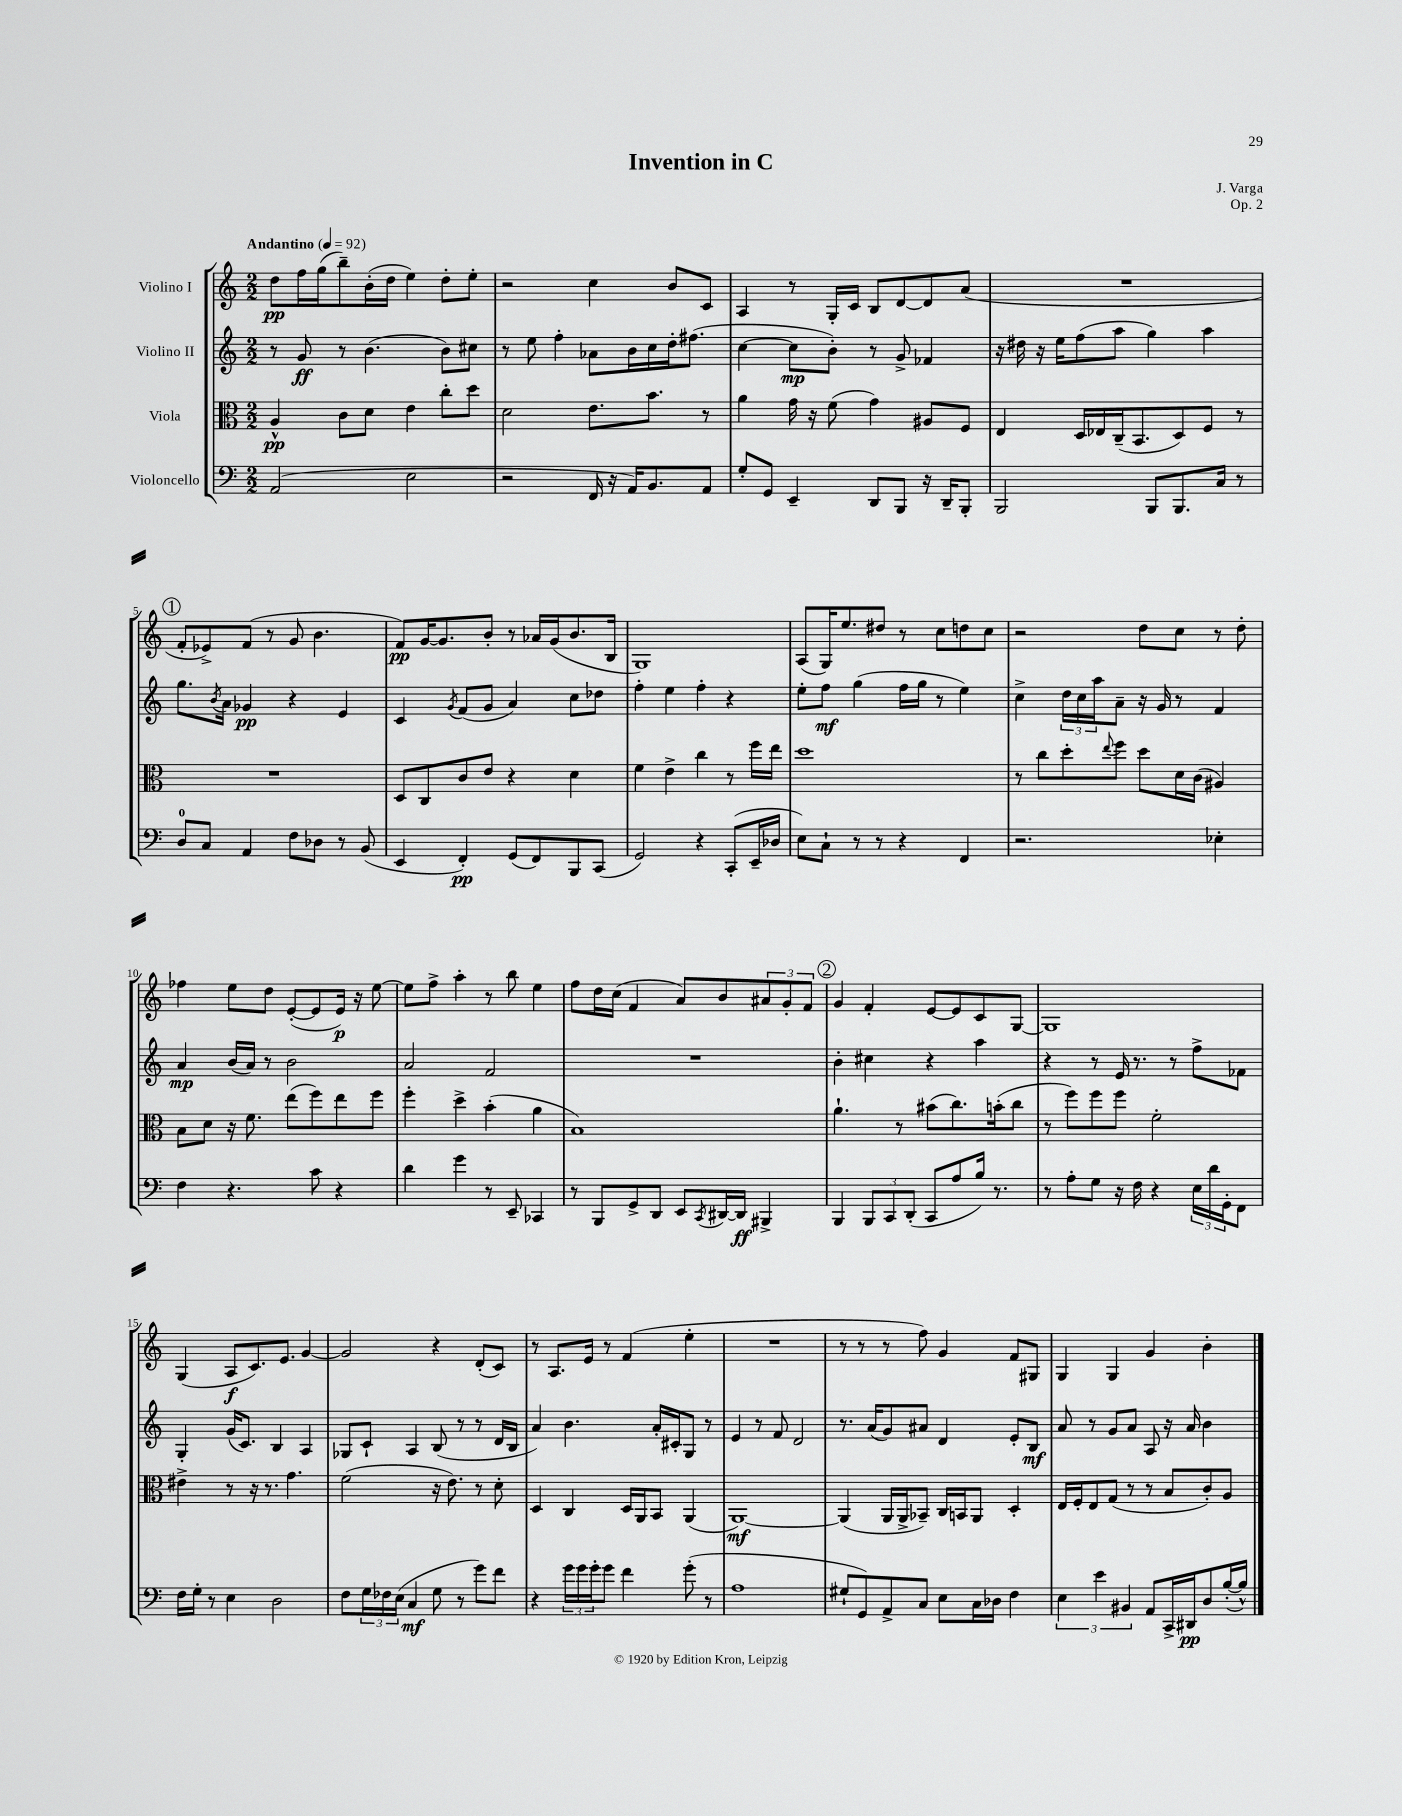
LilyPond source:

\header { title = "Invention in C" composer = "J. Varga" opus = "Op. 2" }
<<
\new StaffGroup <<
\new Staff = "s0" \with { instrumentName = "Violino I" } {
    \clef treble \key c \major \numericTimeSignature \time 2/2 \tempo "Andantino" 4 = 92
    d''8\pp f''16 g''16( b''8--) b'16-.( d''16 e''4) d''8-. e''8-. |
    r2 c''4 b'8 c'8 |
    a4 r8 g16-. c'16 b8 d'8~ d'8 a'8( |
    R1 |
    \mark \markup { \circle "1" } f'8-. ees'8->) f'8( r8 g'8 b'4. |
    f'8\pp) g'16~ g'8. b'8-. r8 aes'16 g'16( b'8. b16 |
    g1) |
    a8( g16) e''8. dis''8 r8 c''8 d''8 c''8 |
    r2 d''8 c''8 r8 d''8-. |
    fes''4 e''8 d''8 e'8~-.( e'8 e'16\p) r16 e''8~ |
    e''8 f''8-> a''4-. r8 b''8 e''4 |
    f''8 d''16 c''16( f'4 a'8) b'8 \tuplet 3/2 { ais'8 g'8-. f'8 } |
    \mark \markup { \circle "2" } g'4 f'4-. e'8~ e'8 c'8 g8~ |
    g1 |
    g4( a8\f c'8.) e'8. g'4~ |
    g'2 r4 d'8-.( c'8) |
    r8 a8. e'16 r8 f'4( e''4-. |
    R1 |
    r8 r8 r8 f''8) g'4 f'8 gis8 |
    g4 g4 g'4 b'4-. \bar "|." |
}
\new Staff = "s1" \with { instrumentName = "Violino II" } {
    \clef treble \key c \major \numericTimeSignature \time 2/2
    r8 g'8\ff r8 b'4.( b'8) cis''8 |
    r8 e''8 f''4-. aes'8 b'16 c''16 d''16-. fis''8.( |
    c''4~ c''8\mp b'8-.) r8 g'8-> fes'4 |
    r16 dis''16 r16 e''16 f''8( a''8 g''4) a''4 |
    \mark \markup { \circle "1" } g''8. \acciaccatura { b'8 } a'16 ges'4\pp r4 e'4 |
    c'4 \acciaccatura { g'8 } f'8( g'8 a'4) c''8 des''8 |
    f''4-. e''4 f''4-. r4 |
    e''8-. f''8\mf g''4( f''16 g''16 r8 e''4) |
    c''4-> \tuplet 3/2 { d''16 c''16 a''16 } a'8-- r16 g'16 r8 f'4 |
    a'4\mp b'16( a'16) r8 b'2 |
    a'2 f'2 |
    R1 |
    \mark \markup { \circle "2" } b'4-. cis''4 r4 a''4 |
    r4 r8 e'16 r8. r8 f''8-> fes'8 |
    g4-. g'16( c'8.) b4 a4 |
    ges8 c'8-! a4 b8( r8 r8 d'16 b16 |
    a'4) b'4. a'16-. cis'16-. g8 r8 |
    e'4 r8 f'8 d'2 |
    r8. a'16( g'8) ais'8 d'4 e'8-. b8\mf |
    a'8 r8 g'8 a'8 a8 r16 a'16 b'4 \bar "|." |
}
\new Staff = "s2" \with { instrumentName = "Viola" } {
    \clef alto \key c \major \numericTimeSignature \time 2/2
    a4-^\pp c'8 d'8 e'4 c''8-. d''8 |
    d'2 e'8. b'8. r8 |
    a'4 g'16 r16 f'8( g'4) ais8 f8 |
    e4 d16 ees16 c16--( b,8. d8) f8 r8 |
    \mark \markup { \circle "1" } R1 |
    d8 c8 c'8 e'8 r4 d'4 |
    f'4 e'4-> c''4 r8 f''16 e''16 |
    d''1 |
    r8 c''8 d''8-. \appoggiatura { e''8 } f''8 d''8 d'16 c'16( ais4) |
    b8 d'8 r16 f'8. e''8( f''8) e''8 f''8 |
    f''4-. d''4-> b'4-.( a'4 |
    b1) |
    \mark \markup { \circle "2" } a'4.-! r8 bis'8( c''8.) b'16-.( c''8 |
    r8 f''8) f''8 f''8 f'2-. |
    eis'4-> r8 r16 r8. g'4. |
    f'2( r16 e'8.) r8 d'8-. |
    d4 c4 d16 a,16 b,8 a,4( |
    a,1~\mf) |
    a,4( a,16 a,16-> bes,8--) c16 b,16 a,8 d4-. |
    e16 f16-. e8 g8( r8 r8 b8 c'8-.) a8 \bar "|." |
}
\new Staff = "s3" \with { instrumentName = "Violoncello" } {
    \clef bass \key c \major \numericTimeSignature \time 2/2
    a,2( e2 |
    r2 f,16 r16 a,16) b,8. a,8 |
    g8-. g,8 e,4-- d,8 b,,8 r16 d,16-- b,,8-. |
    b,,2 b,,8 b,,8. c16 r8 |
    \mark \markup { \circle "1" } d8-0 c8 a,4 f8 des8 r8 b,8( |
    e,4 f,4-.\pp) g,8( f,8) b,,8 c,8( |
    g,2) r4 c,8-.( e,16-- des16 |
    e8) c8-! r8 r8 r4 f,4 |
    r2. ees4-. |
    f4 r4. c'8 r4 |
    d'4 g'4 r8 e,8-- ces,4 |
    r8 b,,8 g,8-> d,8 e,8 \acciaccatura { c,8 } dis,16~ dis,16\ff bis,,4-> |
    \mark \markup { \circle "2" } b,,4 \tuplet 3/2 { b,,8 c,8 d,8-.( } c,8 a8 b16) r8. |
    r8 a8-. g8 r16 f16 r4 \tuplet 3/2 { e16 d'16 g,16-. } f,8 |
    f16 g16-. r8 e4 d2 |
    f8 \tuplet 3/2 { g16 fes16 e16( } c4\mf g8 r8 g'8) f'8 |
    r4 \tuplet 3/2 { g'16 g'16 g'16-. } g'8 f'4 g'8-.( r8 |
    a1 |
    gis8-! g,8) a,8-> c8 e8 c16 des16 f4 |
    \tuplet 3/2 { e4 e'4 bis,4 } a,8 c,16-> dis,16\pp d8 b16~-.( b16-^) \bar "|." |
}
>>
>>
